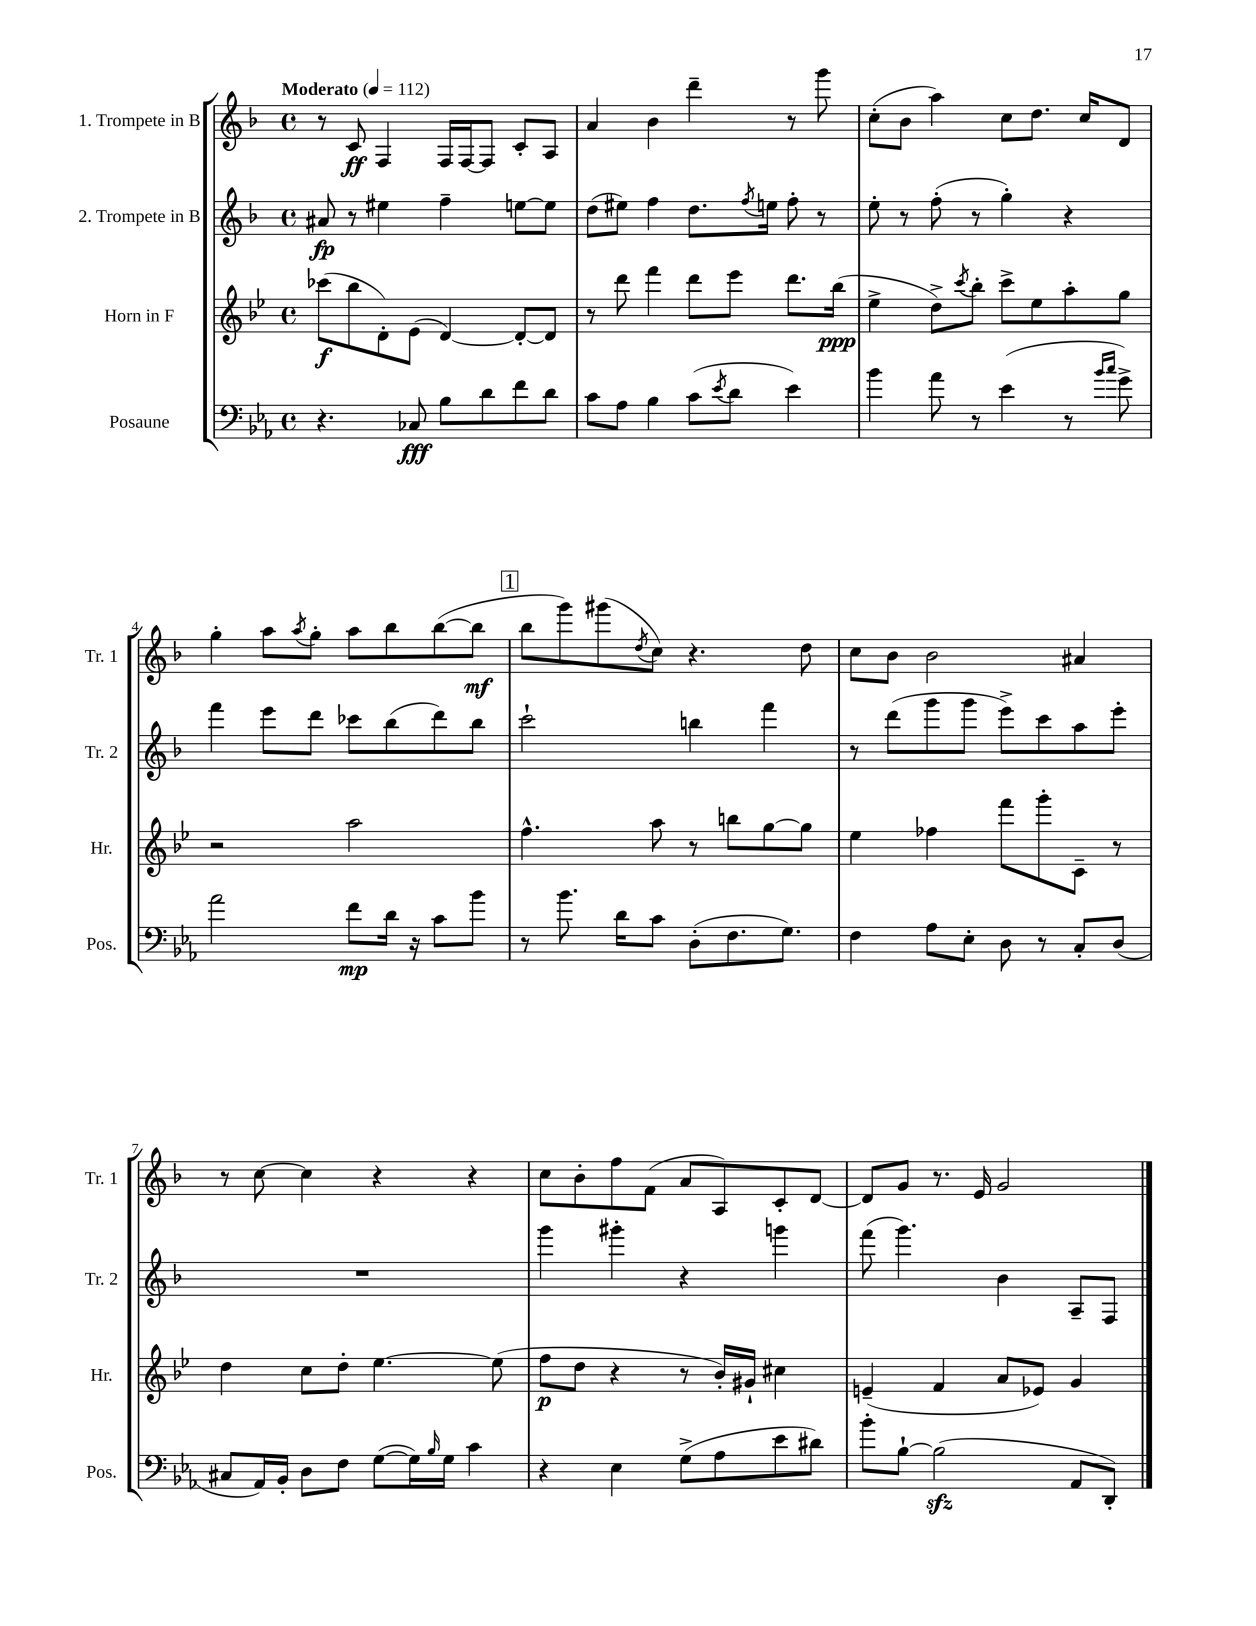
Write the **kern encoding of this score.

**kern	**kern	**kern	**kern
*staff4	*staff3	*staff2	*staff1
*clefF4	*clefG2	*clefG2	*clefG2
*k[b-e-a-]	*k[b-e-]	*k[b-]	*k[b-]
*M4/4	*M4/4	*M4/4	*M4/4
*met(c)	*met(c)	*met(c)	*met(c)
*MM112	*MM112	*MM112	*MM112
4.r	(8ccc-\L	8a#/	8r
.	8bb-\	8r	8c/
.	8d'\)	4ee#\	4F/
8C-/	(8e-\J	.	.
8B-\L	[4d/)	4ff~\	16F/LL
.	.	.	[16F/J
8d\	.	.	8F/]J
8f\	8d'/_L	[8ee\L	8c'/L
8d\J	8d/]J	8ee\]J	8A/J
=	=	=	=
8c\L	8r	(8dd\L	4a/
8A-\J	8ddd\	8ee#\J)	.
4B-\	4fff\	4ff\	4b-\
(8c\L	8ddd\L	8.dd\L	4ddd~\
8qe-/	.	.	.
8d\J	8eee-\J	.	.
.	.	8qff/	.
.	.	16ee\Jk	.
4e-\)	8.ddd\L	8ff'\	8r
.	.	8r	8ggg\
.	(16bb-\Jk	.	.
=	=	=	=
4b-\	4ee-^\	8ee'\	(8cc'\L
.	.	8r	8b-\J
8a-\	8dd^\L)	(8ff'\	4aa\)
.	8qccc/	.	.
8r	8bb-'\J	8r	.
(4e-\	8ccc^\L	4gg'\)	8cc\L
.	8ee-\	.	8.dd\J
8r	8aa'\	4r	.
.	.	.	16cc/LK
16qqb-/LL	.	.	.
16qqcc/JJ	.	.	.
8g^\)	8gg\J	.	8d/J
=	=	=	=
2a-\	2r	4fff\	4gg'\
.	.	8eee\L	8aa\L
.	.	.	8qaa/
.	.	8ddd\J	8gg'\J
8f\L	2aa\	8ccc-\L	8aa\L
16d\Jk	.	(8bb-\	8bb-\
16r	.	.	.
8c\L	.	8ddd\)	([8bb-\
8b-\J	.	8bb-\J	8bb-\]J
=	=	=	=
8r	4.ff^^\	2ccc`\	8bb-\L
8.b-\	.	.	8ggg\)
.	.	.	(8ggg#\
16d\LK	.	.	.
.	.	.	8qdd/
8c\J	8aa\	.	8cc\J)
(8D'\L	8r	4bb\	4.r
8.F\	8bb\L	.	.
.	[8gg\	4fff\	.
8.G\J)	.	.	.
.	8gg\]J	.	8dd\
=	=	=	=
4F\	4ee-\	8r	8cc\L
.	.	(8ddd\L	8b-\J
8A-\L	4ff-\	8ggg\	2b-\
8E-'\J	.	8ggg\J	.
8D\	8fff\L	8eee^\L)	.
8r	8ggg'\	8ccc\	.
8C'/L	8c~\J	8aa\	4a#/
(8D/J	8r	8eee'\J	.
=	=	=	=
8C#/L	4dd\	1r	8r
16AA-/L)	.	.	[8cc\
16BB-'/JJ	.	.	.
8D\L	8cc\L	.	4cc\]
8F\J	8dd'\J	.	.
([8G\L	[4.ee-\	.	4r
16G\]L)	.	.	.
16qqB-/	.	.	.
16G\JJ	.	.	.
4c\	.	.	4r
.	(8ee-\]	.	.
=	=	=	=
4r	8ff\L	4ggg\	8cc\L
.	8dd\J	.	8b-'\
4E-\	4r	4ggg#'\	8ff\
.	.	.	(8f\J
(8G^\L	8r	4r	8a/L
8A-\	16b-'/LL)	.	8A/)
.	16g#`/JJ	.	.
8e-\	4cc#\	4ggg\	8c'/
8d#\J)	.	.	[8d/J
=	=	=	=
8b-'\L	(4e~/	(8fff\	8d/]L
[8B-`\J	.	4.ggg\)	8g/J
(2B-\]	4f/	.	8.r
.	.	.	16e/
.	8a/L	4b-\	2g/
.	8e-/J)	.	.
8AA-/L	4g/	8A~/L	.
8DD'/J)	.	8F/J	.
==	==	==	==
*-	*-	*-	*-
